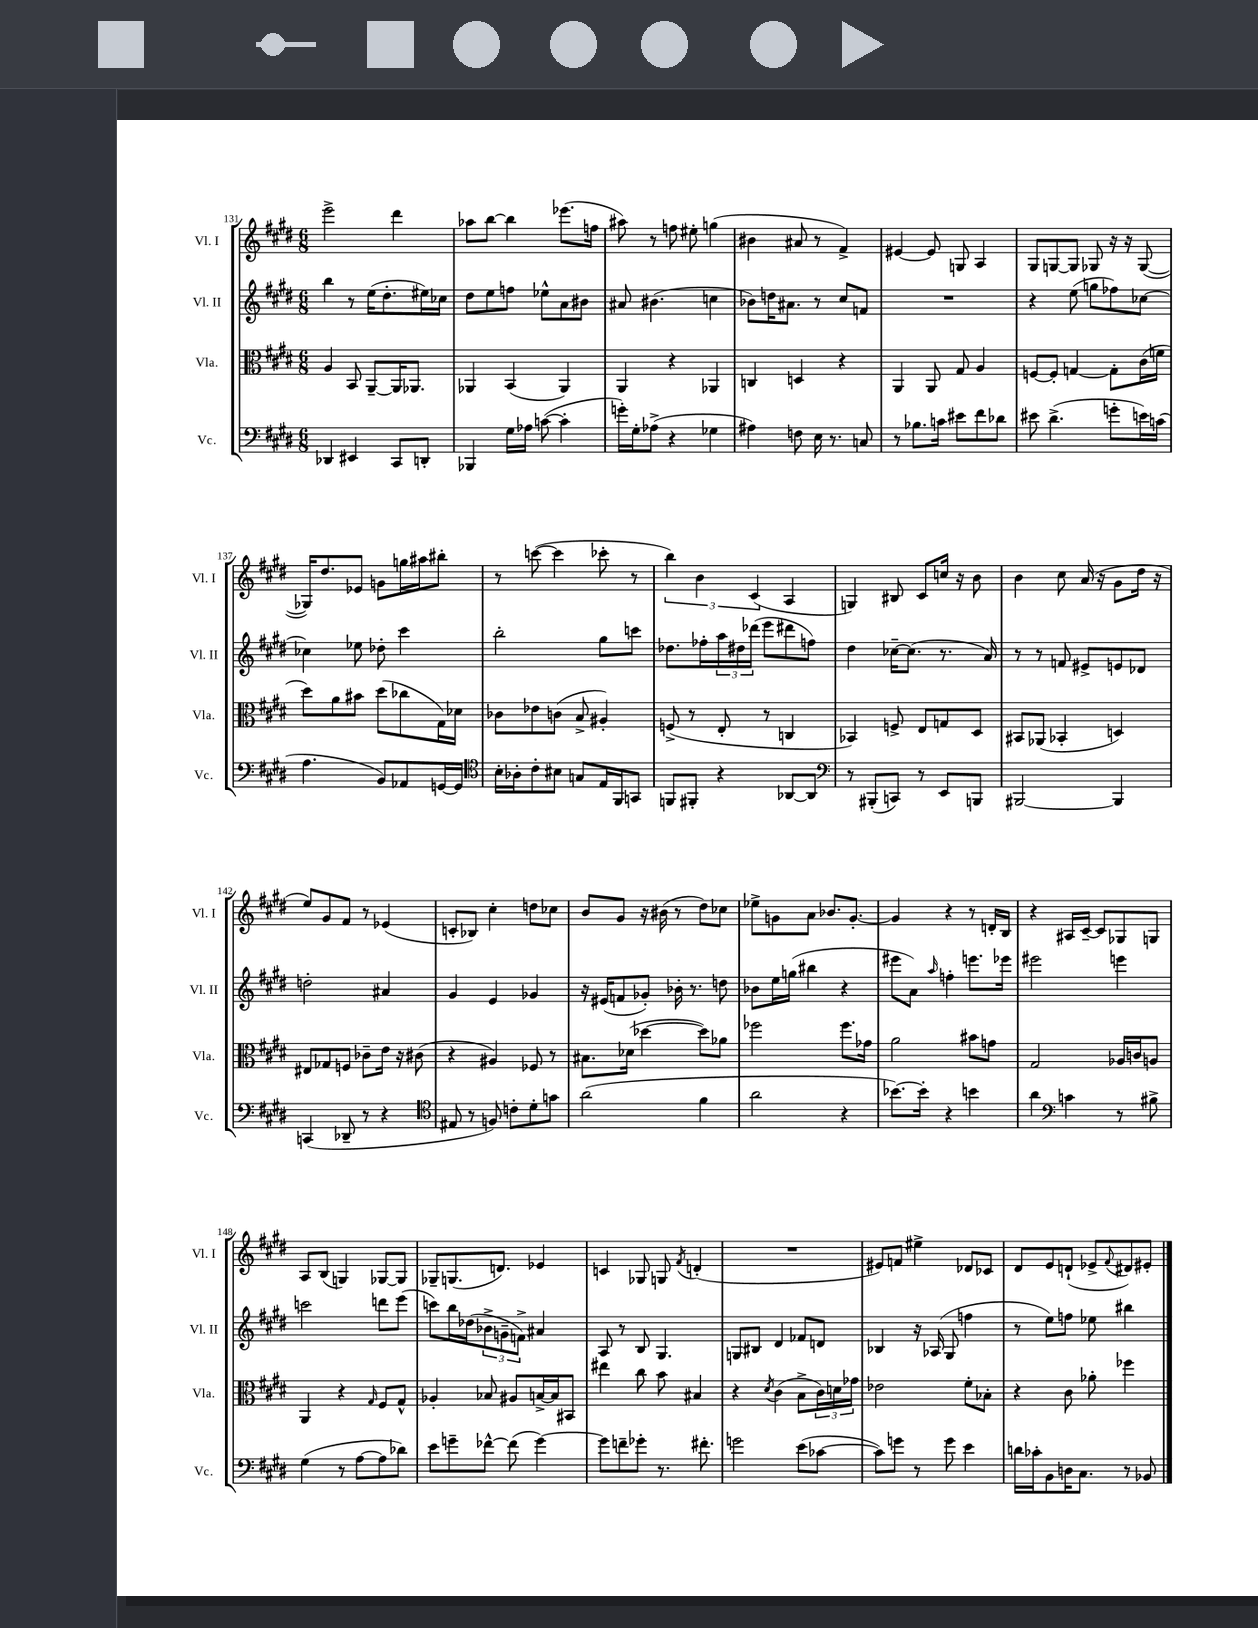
<<
\new StaffGroup <<
\new Staff = "s0" \with { instrumentName = "Vl. I" shortInstrumentName = "Vl. I" } {
    \clef treble \key e \major \numericTimeSignature \time 6/8
    e'''2-> dis'''4 |
    aes''8 b''8~ b''4 ees'''8.( f''16 |
    ais''8) r8 f''8 eis''8-. g''4( |
    bis'4 ais'8 r8 fis'4->) |
    eis'4~ eis'8 g8 a4 |
    gis8 g8~ g8 ges8 r16 r16 ges8~( |
    ges16) dis''8. ees'8 g'8 g''16 ais''16 bis''8-. |
    r8 c'''8~( c'''4 ces'''8-. r8 |
    \tuplet 3/2 { b''4) b'4 cis'4( } a4 |
    g4) bis8 cis'8 c''16 r16 b'8 |
    b'4 cis''8 a'16( r16 gis'8 dis''16 r16 |
    e''8) gis'8 fis'8 r8 ees'4( |
    c'8-. bes8) cis''4-. d''8 ces''8 |
    b'8 gis'8 r16 bis'16( r8 dis''8) ces''8 |
    ees''8-> g'8 a'8 bes'8. g'8.~-. |
    g'4 r4 r8 d'16-. b16 |
    r4 ais16 cis'16~-- cis'8 ges8 g8 |
    a8 b8( g4) ges8~ ges8 |
    ges8-- g8.( d'8.) ees'4 |
    c'4 ges8 g8 \acciaccatura { fis'8 } d'4-.( |
    R2. |
    eis'8) f'8 eis''4-> des'8 ces'8 |
    dis'8 e'8 d'8-!( ees'8-> \appoggiatura { fis'8 } dis'8) eis'8-. \bar "|." |
}
\new Staff = "s1" \with { instrumentName = "Vl. II" shortInstrumentName = "Vl. II" } {
    \clef treble \key e \major \numericTimeSignature \time 6/8
    b''4 r8 e''16( dis''8.-. eis''16) ces''16 |
    dis''8 e''8 f''8 ees''8-^ a'8 bis'8 |
    ais'8 bis'4.( c''4 |
    bes'8) d''16 ais'8. r8 cis''8 f'8 |
    R2. |
    r4 e''8( g''8 fes''8) ces''8~ |
    ces''4 ees''8 des''8-. cis'''4 |
    b''2-. gis''8 c'''8 |
    des''8. fes''16-. \tuplet 3/2 { a''16 dis''16 des'''16( } e'''8 dis'''8 f''8) |
    dis''4 ces''16~-- ces''8.( r8. a'16) |
    r8 r8 f'8 eis'8-> e'8 des'8 |
    d''2-. ais'4 |
    gis'4 e'4 ges'4 |
    r16 eis'16( f'8 ges'8-.) bes'16-. r8. d''8 |
    bes'8 e''16 g''16( bis''4 r4 |
    eis'''8 a'8) \grace { a''16 } f''4-. e'''8. ees'''16 |
    eis'''2 e'''4 |
    c'''2 d'''8 e'''8( |
    c'''8) b''16 des''16( \tuplet 3/2 { bes'8-> g'8-- f'8->) } ais'4 |
    a8 r8 b8 gis4. |
    g8 bis8 dis'4 fes'8 d'8 |
    bes4 r16 aes16( gis8 f''4 |
    r8 e''8) f''8 ees''8 bis''4 \bar "|." |
}
\new Staff = "s2" \with { instrumentName = "Vla." shortInstrumentName = "Vla." } {
    \clef alto \key e \major \numericTimeSignature \time 6/8
    a4 b,8 a,8~-- a,16 aes,8. |
    aes,4 b,4( aes,4) |
    a,4 r4 aes,4 |
    c4 d4 r4 |
    a,4 a,8 gis8 a4 |
    f8~ f8-. g4~ g8-. cis'16( f'16 |
    dis''8) a'8 bis'8 dis''8( ces''8 gis16) des'16 |
    ces'8 ees'8 c'8( b8-> ais4-.) |
    f8->( r8 e8-. r8 c4 |
    bes,4) f8-> e8 g8 dis8 |
    bis,8 aes,8( bes,4-. d4) |
    eis8 ges8 f8 ces'8-- e'16 r16 cis'8( |
    r4 ais4) fes8 r8 |
    bis8. des'16( des''4~ des''8) aes'8 |
    fes''2 fes''8. ges'16 |
    a'2 bis'8 g'8 |
    gis2 aes16 c'16 a8 |
    a,4 r4 \grace { gis16 } fis8 gis8-^ |
    aes4-. bes8 ais8 b16~-> b16 bis,8 |
    eis''4 cis''8 b'8 bis4 |
    r4 \acciaccatura { dis'8 } cis'4( b8-> \tuplet 3/2 { cis'16) d'16 ges'16 } |
    ees'2 fis'8-. bes8-. |
    r4 cis'8 aes'8-. fes''4 \bar "|." |
}
\new Staff = "s3" \with { instrumentName = "Vc." shortInstrumentName = "Vc." } {
    \clef bass \key e \major \numericTimeSignature \time 6/8
    des,4 eis,4 cis,8 d,8-. |
    bes,,4 gis16 aes16 c'8~( c'4-. |
    g'16-.) gis16-. aes8->( r4 ges4 |
    ais4) f8 e16 r8. c8 |
    r8 bes8. c'16 eis'8 fis'8 des'8 |
    eis'8 dis'4.->( g'8-. e'16) c'16( |
    a4. b,8) aes,8 g,16~ g,16 |
    \clef tenor b16-. aes16-. cis'8-. bis8 g8 e16 fis,16 g,8 |
    f,8 fis,8-. r4 aes,8~ aes,8 |
    \clef bass r8 bis,,8-.( c,8) r8 e,8 b,,8 |
    bis,,2~ bis,,4 |
    c,4( des,8-- r8 r4 |
    \clef tenor eis8 r8 f8) c'8-. dis'8-. g'8 |
    a'2( fis'4 |
    a'2 r4 |
    bes'8.~) bes'16-. r4 b'4 |
    a'4 \clef bass c'4 r8 bis8-> |
    gis4( r8 a8~ a8 des'8) |
    e'8 g'8-- fes'8~-^ fes'8( g'4~) |
    g'8 f'8-- ges'8-. r8. fis'8.-. |
    g'2 e'8( ces'8~ |
    ces'8) g'8 r8 g'8 e'4 |
    d'16 ces'16-. b,8 d16 cis8. r8 bes,8 \bar "|." |
}
>>
>>
\layout { \context { \Score currentBarNumber = #131 } }
